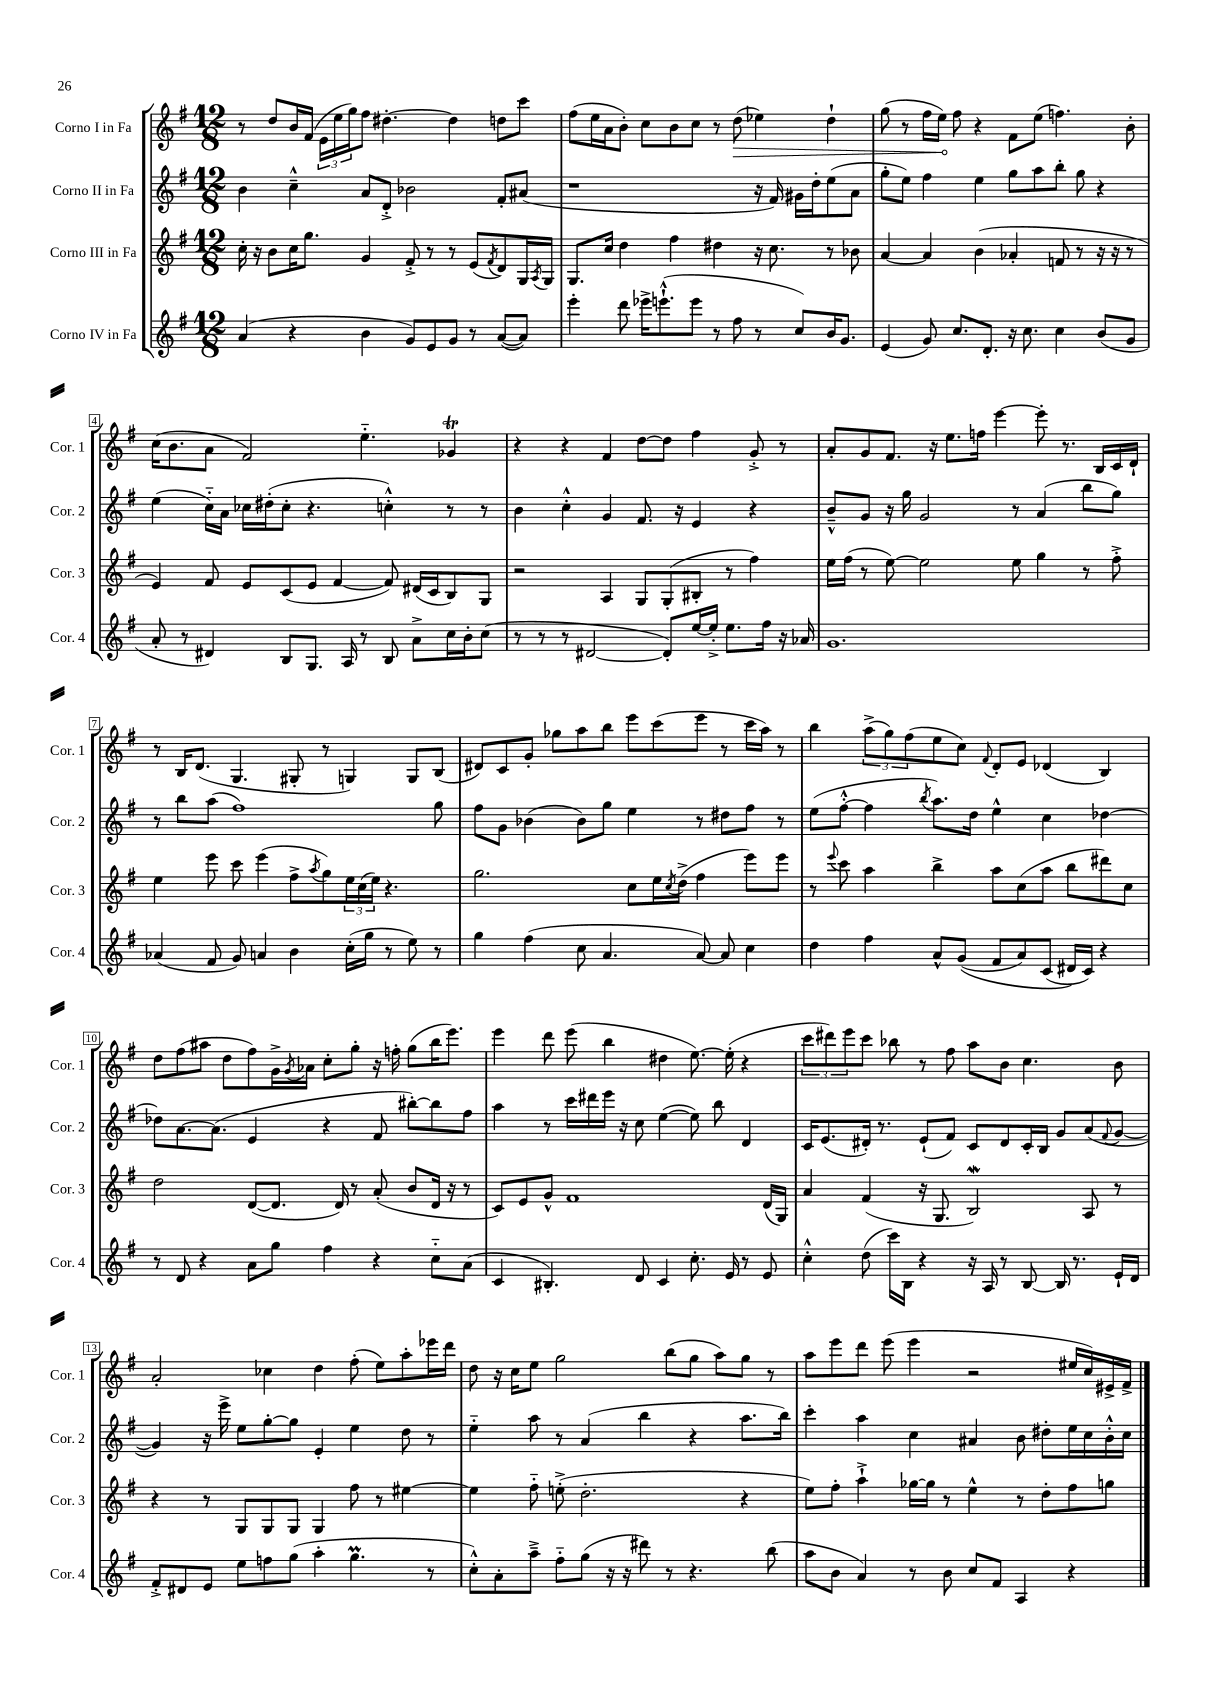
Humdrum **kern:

**kern	**kern	**kern	**kern
*staff4	*staff3	*staff2	*staff1
*clefG2	*clefG2	*clefG2	*clefG2
*k[f#]	*k[f#]	*k[f#]	*k[f#]
*M12/8	*M12/8	*M12/8	*M12/8
(4a	16cc'	4b	8r
.	16r	.	.
.	8b	.	8dd
4r	16cc	4cc~^^	16b
.	8.gg	.	(16f#
.	.	.	24e
.	.	.	24ee
.	.	.	24gg)
4b	4g	8a	8ff#
.	.	8d'^	[4.dd#'
8g)	8f#'^	2b-	.
8e	8r	.	.
8g	8r	.	4dd#]
8r	(8e	.	.
.	8qf#	.	.
([8a	8d)	8f#'	8dd
8a])	16G	(8a#	8ccc
.	8qA	.	.
.	16G	.	.
=	=	=	=
4eee'	8.G	1r	(8ff#
.	.	.	16ee
.	16cc	.	16a
8ddd	4dd	.	8b')
16eee-^	.	.	8cc
(8.eee`^^	.	.	.
.	4ff#	.	8b
8eee	.	.	8cc
8r	4dd#	.	8r
8ff#	.	.	(8dd
8r	16r	16r	4ee-)
.	8.cc	16f#)	.
8cc)	.	16g#	.
.	.	16dd'	.
16b	8r	(8ee	4dd`
8.g	.	.	.
.	8b-	8a	.
=	=	=	=
(4e	[4a	8gg'	(8gg
.	.	8ee)	8r
8g)	4a]	4ff#	16ff#
.	.	.	16ee)
8.cc	.	.	8ff#
.	(4b	4ee	4r
8.d'	.	.	.
16r	4a-'	8gg	8f#
8.cc	.	.	.
.	.	8aa	(8ee
4cc	8f	8bb'	4.ff)
.	8r	8gg	.
(8b	16r	4r	.
.	16r	.	.
8g	8r	.	8b'
=	=	=	=
8a'	4e)	(4ee	(16cc
.	.	.	8.b
8r	.	.	.
4d#)	8f#	16cc'~)	8a
.	.	16a	.
.	8e	16cc-	2f#)
.	.	(16dd#'	.
8B	(8c	8cc-'	.
8.G	8e	4.r	.
.	[4f#	.	.
16A	.	.	.
8r	.	.	4.ee'~
8B	8f#])	4cc'^^)	.
8a^	(16d#	.	.
.	16c	.	.
16cc	8B)	8r	4g-
16b'	.	.	.
(8cc	8G	8r	.
=	=	=	=
8r	2r	4b	4r
8r	.	.	.
8r	.	4cc'^^	4r
[2d#	.	.	.
.	4A	4g	4f#
.	8G	8.f#	[8dd
8d#'])	(8G'	.	8dd]
.	.	16r	.
[16ee	8B#'	4e	4ff#
16ee'^]	.	.	.
8.ee	8r	.	.
.	4ff#)	4r	8g'^
16ff#	.	.	.
16r	.	.	8r
16a-	.	.	.
=	=	=	=
1.g	16ee	8b~^^	8a'
.	(16ff#	.	.
.	8r	8g	8g
.	[8ee)	16r	8.f#
.	.	16gg	.
.	2ee]	2g	.
.	.	.	16r
.	.	.	8.ee
.	.	.	16ff
.	.	.	[4eee
.	8ee	8r	.
.	4gg	(4a	8eee']
.	.	.	8.r
.	8r	8bb	.
.	.	.	16B
.	8ff#'^	8gg)	16c
.	.	.	16d`
=	=	=	=
(4a-	4ee	8r	8r
.	.	8bb	16B
.	.	.	(8.d
8f#	8eee	(8aa	.
8g)	8ccc	1ff#)	4.G
4a	(4eee	.	.
4b	8ff#^	.	8G#'
.	8qaa	.	.
.	8gg)	.	8r
(16cc'	24ee	.	4G)
.	(24cc	.	.
16gg	.	.	.
.	24ee)	.	.
8r	4.r	.	.
8ee)	.	.	8G
8r	.	8gg	(8B
=	=	=	=
4gg	2.gg	8ff#	8d#)
.	.	8g	8c
(4ff#	.	(4b-	8g'
.	.	.	8gg-
8cc	.	8b-)	8aa
4.a	.	8gg	8bb
.	8cc	4ee	8eee
.	16ee	.	(8ccc
.	8qcc	.	.
.	(16dd^	.	.
[8a)	4ff#	8r	8eee
8a]	.	8dd#	8r
4cc	8eee)	8ff#	16ccc
.	.	.	16aa)
.	8eee	8r	8r
=	=	=	=
4dd	8r	(8ee	4bb
.	8qqeee	.	.
.	8ccc	[8ff#'^^	.
4ff#	4aa	4ff#]	(12aa^
.	.	.	12gg)
.	.	.	(12ff#
.	.	8qbb	.
8a^^	4bb^	8.aa)	8ee
&((8g	.	.	8cc)
.	.	16dd	.
.	.	.	8qqf#
8f#	8aa	4ee^^	8d'
8a)	(8cc	.	8e
(8c	8aa	4cc	(4d-
16d#&)	8bb	.	.
16c)	.	.	.
4r	8ddd#)	[4dd-	4B)
.	8cc	.	.
=	=	=	=
8r	2dd	8dd-]	8dd
8d	.	[8.a	(8ff#
4r	.	.	8aa#
.	.	(8.a]	.
.	.	.	8dd
8a	([8d	4e	8ff#)
8gg	8.d]	.	16g^
.	.	.	8qg
.	.	.	16a-
4ff#	.	4r	8cc'
.	16d)	.	.
.	8r	.	8gg'
4r	(8a'	8f#	16r
.	.	.	16ff'
.	8b	[8bb#')	(8gg
8cc'~	16d	8bb#]	16bb
.	16r	.	8.eee)
(8a	8r	8ff#	.
=	=	=	=
4c	8c)	4aa	4eee
.	8e	.	.
4.B#')	8g^^	8r	8ddd
.	1f#	16ccc	(8eee
.	.	16ddd#	.
.	.	16eee	4bb
.	.	16r	.
8d	.	8cc	.
4c	.	([4ee	4dd#
8.cc'	.	8ee])	[8.ee)
.	.	8bb	.
16e	.	.	(16ee']
8r	.	4d	4r
8e	(16d	.	.
.	16G)	.	.
=	=	=	=
4cc'^^	4a	16c	12ccc
.	.	(8.e	.
.	.	.	12ddd#)
.	.	.	12eee
(8dd	(4f#	16d#')	8ccc
.	.	8.r	.
16ccc)	.	.	8bb-
16B	.	.	.
4r	16r	(8e`	8r
.	8.G	.	.
.	.	8f#)	8ff#
16r	2B)	8c	8aa
16A	.	.	.
8r	.	8d#	8b
[8B	.	16c'	4.cc
.	.	16B	.
16B]	.	8g	.
8.r	.	.	.
.	8A	(8a	.
.	.	8qqf#	.
16e`	8r	[8g	8b
16d	.	.	.
=	=	=	=
8f#'^	4r	4g])	2a'
8d#	.	.	.
8e	8r	16r	.
.	.	16eee^	.
8ee	8G	8ee	.
8ff	8G	[8gg'	4cc-
(8gg	8G	8gg]	.
4aa'	4G	4e'	4dd
4.gg	8ff#	4ee	(8ff#'
.	8r	.	8ee)
.	[4ee#	8dd	8aa'
8r	.	8r	16eee-
.	.	.	16ddd
=	=	=	=
8cc'^^)	4ee#]	4ee'~	8dd
8a'	.	.	16r
.	.	.	16cc
8aa~^	8ff#'~	8aa	8ee
8ff#'~	(8ee'^	8r	2gg
(8gg	2.dd'	(4a	.
16r	.	.	.
16r	.	.	.
8ddd#)	.	4bb	.
8r	.	.	(8bb
4.r	.	4r	8gg
.	.	.	8aa)
.	4r	8.aa	8gg
(8bb	.	.	8r
.	.	16bb)	.
=	=	=	=
8aa	8ee)	4ccc'	8aa
8b	8ff#'	.	8eee
4a)	4aa`^	4aa	8ddd
.	.	.	(8eee
8r	[16gg-	4cc	4eee
.	16gg-]	.	.
8b	8r	.	.
8cc	4ee^^	4a#	2r
8f#	.	.	.
4A	8r	8b	.
.	8dd'	8dd#'	.
4r	8ff#	16ee	16ee#
.	.	16cc	16cc)
.	8gg	16b'^^	16e#^
.	.	16cc	16f#^
==	==	==	==
*-	*-	*-	*-
